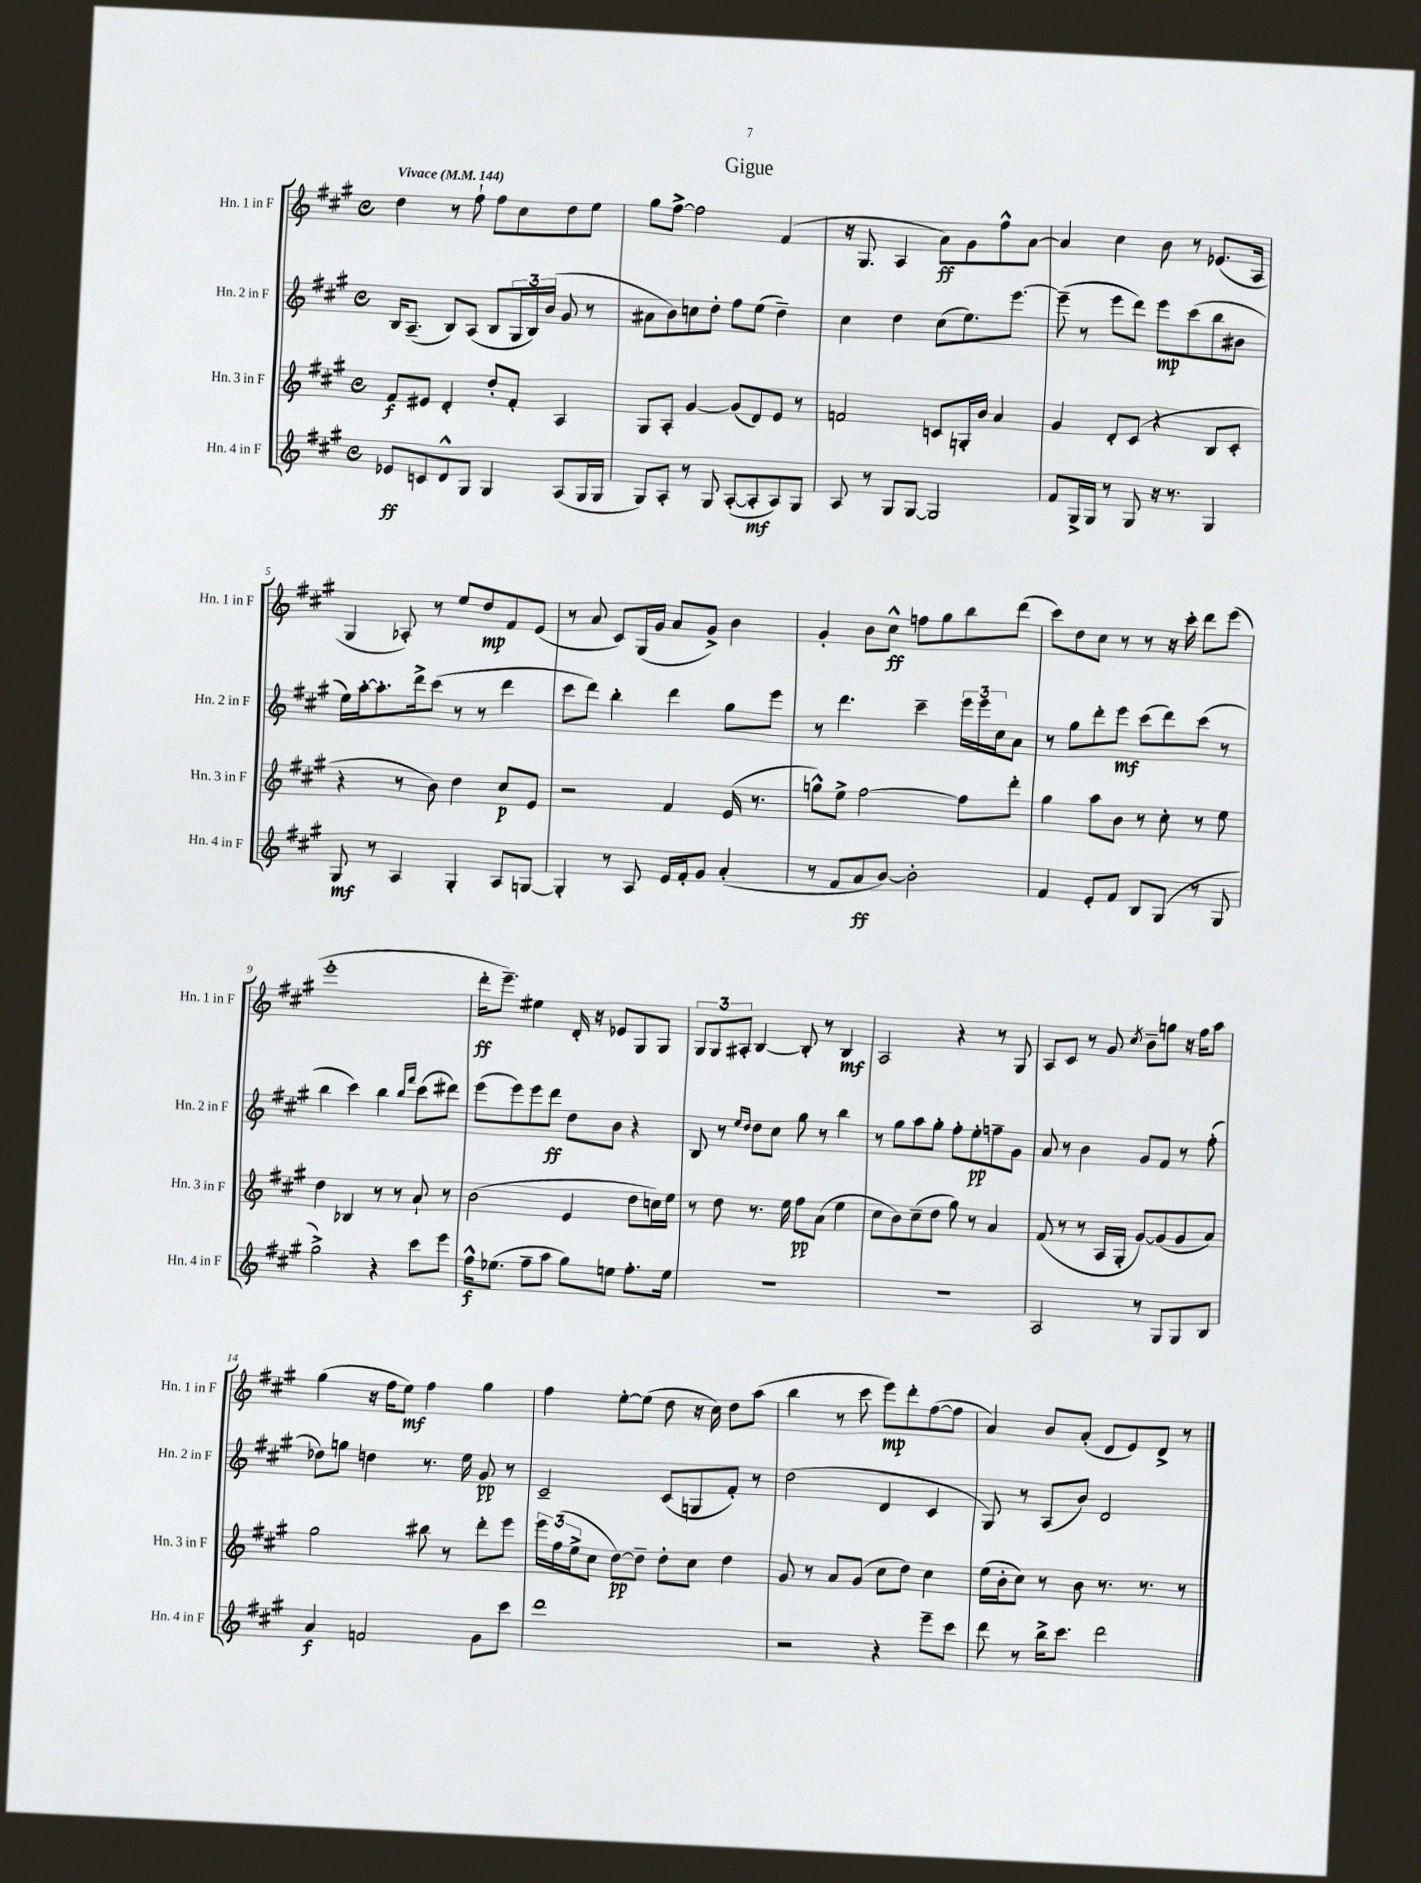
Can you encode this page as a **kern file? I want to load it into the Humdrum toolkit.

**kern	**dynam	**kern	**dynam	**kern	**dynam	**kern	**dynam
*part4	*part4	*part3	*part3	*part2	*part2	*part1	*part1
*staff4	*staff4	*staff3	*staff3	*staff2	*staff2	*staff1	*staff1
*I"Hn. 4 in F	*	*I"Hn. 3 in F	*	*I"Hn. 2 in F	*	*I"Hn. 1 in F	*
*I'Hn. 4 in F	*	*I'Hn. 3 in F	*	*I'Hn. 2 in F	*	*I'Hn. 1 in F	*
*clefG2	*	*clefG2	*	*clefG2	*	*clefG2	*
*k[f#c#g#]	*	*k[f#c#g#]	*	*k[f#c#g#]	*	*k[f#c#g#]	*
*M4/4	*	*M4/4	*	*M4/4	*	*M4/4	*
*met(c)	*	*met(c)	*	*met(c)	*	*met(c)	*
*MM144	*	*MM144	*	*MM144	*	*MM144	*
=1	=1	=1	=1	=1	=1	=1	=1
!	!	!	!	!	!	!LO:TX:a:B:t=Vivace	!
8e-X/L	ff	8f#/L	f	16B/KL	.	4dd\	.
.	.	.	.	(8.A~/J	.	.	.
8cn/	.	8e#X/J	.	.	.	.	.
8d^^/	.	4d'/	.	8B/L)	.	8r	.
8G#/J	.	.	.	(8A/J	.	8ff#`\	.
4G#/	.	8dd'/L	.	8B/L	.	8ff#\L	.
.	.	8f#'/J	.	24G#/L	.	8cc#\	.
.	.	.	.	24B/)	.	.	.
.	.	.	.	(24b/JJ	.	.	.
(8A/L	.	4A/	.	8g#/	.	8dd\	.
16G#/L	.	.	.	8r	.	8ee\J	.
16G#/JJ	.	.	.	.	.	.	.
=2	=2	=2	=2	=2	=2	=2	=2
8G#/L)	.	8G#/L	.	8a#X\L	.	8gg#\L	.
8A'/J	.	8A'/J	.	8b\)	.	[8ff#^\J	.
8r	.	[4g#/	.	8ccn\	.	2ff#\]	.
8G#/	.	.	.	8dd'\J	.	.	.
([8A'/L	.	(8g#/L]	.	8ff#\L	.	.	.
8A'/]	mf	8d/)	.	(8ee\J	.	.	.
8A/)	.	8e/J	.	4dd~\)	.	(4f#/	.
8G#/J	.	8r	.	.	.	.	.
=3	=3	=3	=3	=3	=3	=3	=3
8A/	.	2fn/	.	4cc#\	.	16r	.
.	.	.	.	.	.	8.G#/	.
8r	.	.	.	.	.	.	.
8G#/L	.	.	.	4dd\	.	4A/	.
[8G#/J	.	.	.	.	.	.	.
2G#/]	.	8cn/L	.	(8cc#\L	.	8a\L)	ff
.	.	16Gn'/L	.	8.ee\)	.	8g#\	.
.	.	16b/JJ	.	.	.	.	.
.	.	4a/	.	.	.	8ff#^^\	.
.	.	.	.	[8.eee\J	.	.	.
.	.	.	.	.	.	[8a\J	.
=4	=4	=4	=4	=4	=4	=4	=4
8f#/L	.	4g#/	.	(8eee~\]	.	4a/]	.
16G#^/L	.	.	.	8r	.	.	.
16G#/JJ	.	.	.	.	.	.	.
8r	.	8d'/L	.	8eee\L	.	4cc#\	.
8G#/	.	(8c#/J	.	8ddd\J)	.	.	.
16r	.	4r	.	8eee\L	mp	8b\	.
8.r	.	.	.	.	.	.	.
.	.	.	.	(8ccc#\	.	8r	.
4G#/	.	8B/L	.	8bb\	.	(8.e-X/L	.
.	.	8c#'/J	.	8b#X\J	.	.	.
.	.	.	.	.	.	16A/Jk	.
!!LO:LB:g=z
=5	=5	=5	=5	=5	=5	=5	=5
8G#/	mf	4r	.	16ee\LL)	.	4G#/	.
.	.	.	.	[16aa'\J	.	.	.
8r	.	.	.	8.aa'\]	.	.	.
4A/	.	8r	.	.	.	8A-X'/)	.
.	.	.	.	16ddd^\k	.	.	.
.	.	8b\)	.	(8ccc#\J	.	8r	.
4G#'/	.	4dd\	.	8r	.	8ee/L	.
.	.	.	.	8r	.	8dd/	mp
8A/L	.	8cc#/L	p	4ddd\	.	8f#/	.
[8Gn/J	.	8e/J	.	.	.	(8e/J	.
=6	=6	=6	=6	=6	=6	=6	=6
4G'/]	.	2r	.	8ccc#\L	.	8r	.
.	.	.	.	8ddd\J)	.	8a/	.
8r	.	.	.	4bb'\	.	8c#/L)	.
8A/	.	.	.	.	.	(16G#/L	.
.	.	.	.	.	.	16g#/JJ	.
16e/LL	.	4f#/	.	4ddd\	.	8a/L	.
16f#'/J	.	.	.	.	.	.	.
8g#/J	.	.	.	.	.	8g#^/J)	.
(4a'/	.	(16e/	.	8gg#\L	.	4b\	.
.	.	8.r	.	.	.	.	.
.	.	.	.	8eee\J	.	.	.
=7	=7	=7	=7	=7	=7	=7	=7
8r	.	8ggn^^\L)	.	8r	.	4g#'/	.
8f#/L	.	8ee^\J	.	4.ddd\	.	.	.
8a/	ff	[2ff#\	.	.	.	8b\L	.
[8b/J)	.	.	.	.	.	8cc#^^\J	ff
2b'\]	.	.	.	4ccc#~\	.	8ffn\L	.
.	.	.	.	.	.	8gg#\	.
.	.	8ff#\L]	.	24eee\LL	.	8bb\	.
.	.	.	.	24eee\	.	.	.
.	.	.	.	24cc#\J	.	.	.
.	.	8ddd'\J	.	8a\J	.	(8ddd\J	.
=8	=8	=8	=8	=8	=8	=8	=8
4f#/	.	4gg#\	.	8r	.	8ccc#\L)	.
.	.	.	.	8gg#\L	.	8dd\	.
8e'/L	.	8aa\L	.	8ddd'\	.	8cc#\J	.
8f#/J	.	8b\J	.	8eee\J	mf	8r	.
8B/L	.	8r	.	(8ccc#\L	.	8r	.
(8G#/J	.	8cc#'\	.	8ddd\)	.	16r	.
.	.	.	.	.	.	16ccc#'\	.
8r	.	8r	.	(8ccc#\J	.	8ddd\L	.
8G#/	.	8ee\	.	8r	.	(8eee\J	.
!!LO:LB:g=z
=9	=9	=9	=9	=9	=9	=9	=9
2gg#^\)	.	4dd\	.	4bb\	.	1eee'	.
.	.	4B-X/	.	4ccc#\)	.	.	.
4r	.	8r	.	4bb\	.	.	.
.	.	8r	.	.	.	.	.
.	.	.	.	16qqbb/LL	.	.	.
.	.	.	.	16qqfff#/JJ	.	.	.
8ccc#\L	.	8a`/	.	(8ccc#\L	.	.	.
8eee\J	.	8r	.	8ddd#X\J)	.	.	.
=10	=10	=10	=10	=10	=10	=10	=10
16ff#^^\KL	f	(2b\	.	(8eee\L	.	16ddd'\KL	ff
(8.ee-X\J	.	.	.	.	.	8.eee~\J)	.
.	.	.	.	8eee\)	.	.	.
8ff#~\L	.	.	.	8eee\	.	4ee#X\	.
8aa\J	.	.	.	8ddd\J	ff	.	.
8gg#\L)	.	4e/	.	8dd\L	.	16d'/	.
.	.	.	.	.	.	16r	.
8een\J	.	.	.	8b\J	.	8e-X/L	.
8.ff#'\L	.	8dd\L	.	4r	.	8G#/	.
.	.	16ccn\L)	.	.	.	8G#/J	.
16ee\Jk	.	16ee\JJ	.	.	.	.	.
=11	=11	=11	=11	=11	=11	=11	=11
1r	.	8r	.	8B/	.	12G#/L	.
.	.	.	.	.	.	12G#/	.
.	.	8dd\	.	8r	.	.	.
.	.	.	.	.	.	12A#X'/J	.
.	.	.	.	16qqee/LL	.	.	.
.	.	.	.	16qqdd/JJ	.	.	.
.	.	8.r	.	8dd\L	.	[4B/	.
.	.	.	.	8cc#\J	.	.	.
.	.	16ee\	.	.	.	.	.
.	.	8ff#\L	pp	8gg#\	.	8B'/]	.
.	.	(8a\J	.	8r	.	8r	.
.	.	4ee\	.	4bb\	.	4B/	mf
=12	=12	=12	=12	=12	=12	=12	=12
1r	.	8cc#\L	.	8r	.	2A/	.
.	.	8b\)	.	8gg#\L	.	.	.
.	.	(8cc#~\	.	8aa\	.	.	.
.	.	8dd\J	.	8gg#'\J	.	.	.
.	.	8gg#\)	.	8ff#'\L	.	4r	.
.	.	8r	.	8ee'\	pp	.	.
.	.	4a/	.	8ffn~\	.	8r	.
.	.	.	.	8g#\J	.	8G#/	.
=13	=13	=13	=13	=13	=13	=13	=13
2A/	.	(8f#/	.	8a/	.	8A/L	.
.	.	8r	.	8r	.	8c#/J	.
.	.	8r	.	4b\	.	8r	.
.	.	16A/LL	.	.	.	8g#/	.
.	.	16G#'/JJ	.	.	.	.	.
.	.	.	.	.	.	8qcc#/	.
8r	.	[8g#/L)	.	8g#/L	.	8b~\L	.
8G#/L	.	(8g#/]	.	8f#/J	.	8ggn\J	.
8G#/	.	8g#/	.	8r	.	16r	.
.	.	.	.	.	.	16ff#\KL	.
8B/J	.	8a/J)	.	(8ff#'\	.	8aa\J	.
!!LO:LB:g=z
=14	=14	=14	=14	=14	=14	=14	=14
4a/	f	2gg#\	.	8dd-X\L)	.	(4gg#\	.
.	.	.	.	8ggn\J	.	.	.
2fn/	.	.	.	4ddn\	.	16r	.
.	.	.	.	.	.	16ff#\KL	.
.	.	.	.	.	.	8ee\J)	mf
.	.	8bb#X\	.	8.r	.	4ff#\	.
.	.	8r	.	.	.	.	.
.	.	.	.	16ee\	.	.	.
8g#\L	.	8ddd'\L	.	8g#/	pp	4gg#\	.
8ccc#\J	.	8eee\J	.	8r	.	.	.
=15	=15	=15	=15	=15	=15	=15	=15
1ddd	.	24eee\LL	.	2c#~/	.	4ff#\	.
.	.	(24ff#\	.	.	.	.	.
.	.	24ee^\J	.	.	.	.	.
.	.	8cc#\J	.	.	.	.	.
.	.	[8dd\L)	pp	.	.	[8ee'\L	.
.	.	8dd~\J]	.	.	.	(8ee\J]	.
.	.	8dd'\L	.	(8c#/L	.	8dd\	.
.	.	8cc#\J	.	8Gn/	.	16r	.
.	.	.	.	.	.	16cc#\)	.
.	.	4dd\	.	8f#'/J)	.	8dd\L	.
.	.	.	.	8r	.	(8aa\J	.
=16	=16	=16	=16	=16	=16	=16	=16
2r	.	8g#/	.	(2dd\	.	4bb\	.
.	.	8r	.	.	.	.	.
.	.	8a/L	.	.	.	8r	.
.	.	(8g#/J	.	.	.	8ccc#\	.
4r	.	8cc#\L	.	4d/	.	8eee\L)	mp
.	.	8dd\J)	.	.	.	8ddd'\	.
8eee~\L	.	4cc#\	.	4c#/	.	([8ff#\	.
8ccc#\J	.	.	.	.	.	8ff#\J]	.
=17	=17	=17	=17	=17	=17	=17	=17
8ddd\	.	(16ee\LL	.	8G#/)	.	4a/)	.
.	.	16b'\J	.	.	.	.	.
8r	.	8cc#\J)	.	8r	.	.	.
16bb^\KL	.	8r	.	(8A/L	.	8b/L	.
8.ccc#\J	.	.	.	.	.	.	.
.	.	8b\	.	8b/J)	.	(8a'/J	.
2ddd\	.	8.r	.	2d/	.	8d/L	.
.	.	.	.	.	.	8e/)	.
.	.	8.r	.	.	.	.	.
.	.	.	.	.	.	8d^/J	.
.	.	8r	.	.	.	8r	.
==	==	==	==	==	==	==	==
*-	*-	*-	*-	*-	*-	*-	*-
